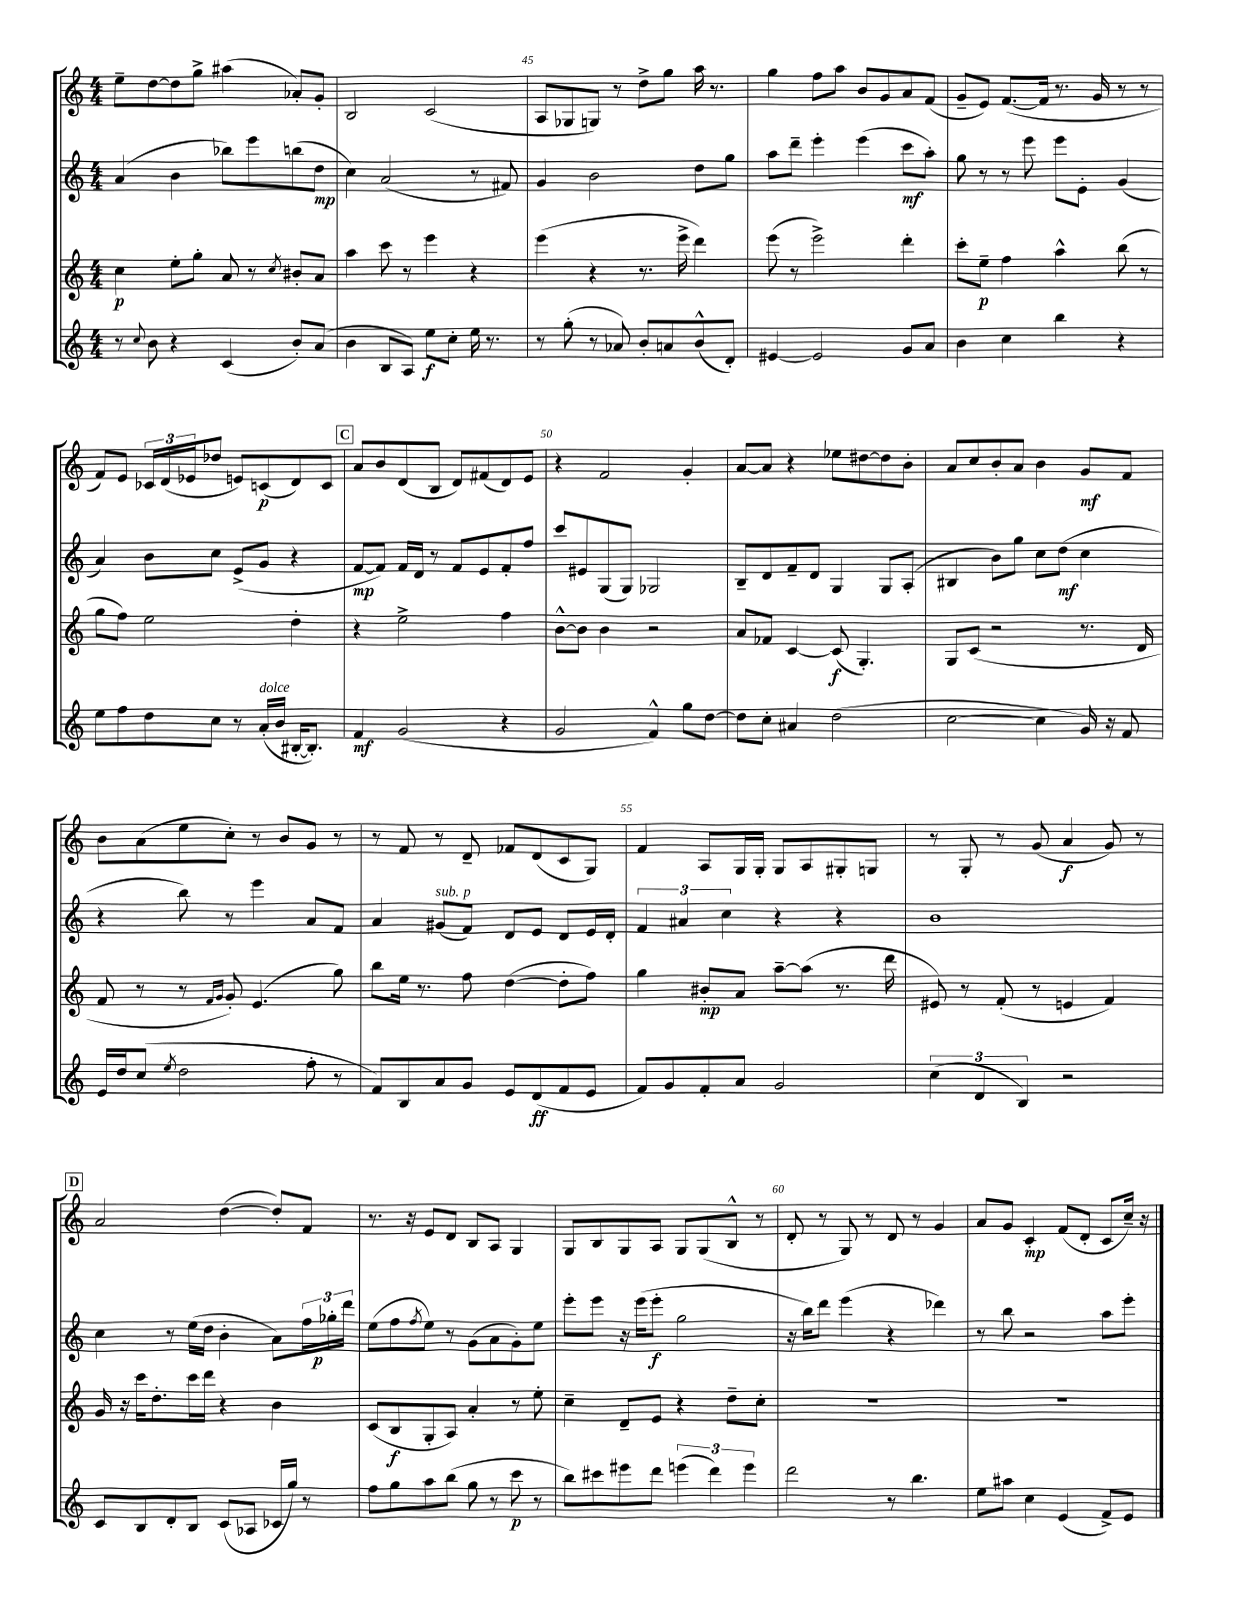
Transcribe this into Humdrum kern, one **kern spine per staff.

**kern	**kern	**kern	**kern
*staff4	*staff3	*staff2	*staff1
*clefG2	*clefG2	*clefG2	*clefG2
*k[]	*k[]	*k[]	*k[]
*M4/4	*M4/4	*M4/4	*M4/4
8r	4cc	(4a	8ee~
8qqcc	.	.	.
8b	.	.	[8dd
4r	8ee'	4b	8dd]
.	8gg'	.	8gg^
(4c	8a	8bb-)	(4aa#
.	8r	8eee	.
.	8qcc	.	.
8b')	8b#'	(8bb	8a-')
(8a	8a	8dd	8g'
=	=	=	=
4b	4aa	4cc)	2B
8B	8ccc	(2a	.
8A)	8r	.	.
8ee	4eee	.	(2c
8cc'	.	.	.
16ee	4r	8r	.
8.r	.	.	.
.	.	8f#)	.
=	=	=	=
8r	(4eee	4g	8A
(8gg'	.	.	8G-
8r	4r	2b	8G)
8a-)	.	.	8r
8b'	8.r	.	8dd^
8a	.	.	8gg
.	16eee^	.	.
(8b^^	4ddd)	8dd	16aa
.	.	.	8.r
8d')	.	8gg	.
=	=	=	=
[4e#	(8eee	8aa	4gg
.	8r	8ddd~	.
2e#]	2eee^)	4eee'	8ff
.	.	.	8aa
.	.	(4eee	8b
.	.	.	8g
8g	4ddd'	8ccc	8a
8a	.	8aa')	(8f
=	=	=	=
4b	8ccc'	8gg	8g~
.	8ee~	8r	8e)
4cc	4ff	8r	([8.f
.	.	8eee	.
.	.	.	16f]
4bb	4aa^^	8eee	8.r
.	.	8e'	.
.	.	.	16g
4r	(8bb	(4g	8r
.	8r	.	8r
=	=	=	=
8ee	8gg	4a)	8f)
8ff	8ff)	.	8e
8dd	2ee	8b	24c-
.	.	.	(24d
.	.	.	24e-
8cc	.	8cc	8dd-
8r	.	(8e^	8e)
(16a'	.	8g	(8c
16b	.	.	.
[16B#'	4dd'	4r	8d)
8.B#'])	.	.	.
.	.	.	8c
=	=	=	=
4f	4r	[8f	8a
.	.	8f])	8b
(2g	2ee^	16f	(8d
.	.	16d	.
.	.	8r	8B
.	.	8f	8d)
.	.	8e	(8f#
4r	4ff	8f'	8d)
.	.	8ff	8e
=	=	=	=
2g	[8b^^	8ccc	4r
.	8b]	8e#	.
.	4b	(8G	2f
.	.	8G)	.
4f^^)	2r	2G-	.
8gg	.	.	4g'
[8dd	.	.	.
=	=	=	=
8dd]	8a	8B~	[8a
8cc'	8f-	8d	8a]
4a#	[4c	8f~	4r
.	.	8d	.
(2dd	(8c]	4G	8ee-
.	4.G')	.	[8dd#
.	.	8G	8dd#]
.	.	(8A'	8b'
=	=	=	=
[2cc	8G	4B#	8a
.	(8c	.	8cc
.	2r	8b)	8b'
.	.	8gg	8a
4cc]	.	8cc	4b
.	.	(8dd	.
16g)	8.r	4cc	8g
16r	.	.	.
8f	.	.	8f
.	16d	.	.
=	=	=	=
16e	8f	4r	8b
16dd	.	.	.
(8cc	8r	.	(8a
8qee	.	.	.
2dd	8r	8bb)	8ee
.	16qqf	.	.
.	16qqg	.	.
.	8g')	8r	8cc')
.	(4.e	4eee	8r
.	.	.	8b
8ff'	.	8a	8g
8r	8gg)	8f	8r
=	=	=	=
8f)	8bb	4a	8r
8B	16ee	.	8f
.	8.r	.	.
8a	.	(8g#	8r
8g	8ff	8f)	8d~
8e	([4dd	8d	8f-
(8d	.	8e	(8d
8f	8dd']	8d	8c
8e	8ff)	16e	8G)
.	.	16d'	.
=	=	=	=
8f)	4gg	6f	4f
8g	.	.	.
.	.	6a#	.
8f'	8b#'	.	8A
.	.	6cc	.
8a	8a	.	16G
.	.	.	16G'
2g	[8aa~	4r	8G
.	(8aa]	.	8A
.	8.r	4r	8G#'
.	.	.	8G
.	16ddd	.	.
=	=	=	=
(6cc	8e#)	1b	8r
.	8r	.	8G'
6d	.	.	.
.	(8f'	.	8r
6B)	.	.	.
.	8r	.	(8g
2r	4e	.	4a
.	4f)	.	8g)
.	.	.	8r
=	=	=	=
8c	16g	4cc	2a
.	16r	.	.
8B	16ccc	.	.
.	8.dd'	.	.
8d'	.	8r	.
8B	16ccc	(16ee	.
.	16ddd	16dd	.
(8c	4r	4b'	([4dd
8A-	.	.	.
16c-	4b	8a)	8dd'])
16gg)	.	.	.
8r	.	24ff	8f
.	.	24gg-'	.
.	.	24ddd	.
=	=	=	=
8ff	(8c	(8ee	8.r
8gg	8B	8ff	.
.	.	.	16r
.	.	8qff	.
8aa	8G'	8ee)	8e
(8bb	8A)	8r	8d
8gg	4a'	(8g	8B
8r	.	8a	8A
8ccc	8r	8g')	4G
8r	8ee'	8ee	.
=	=	=	=
8bb)	4cc~	8eee'	8G
8ccc#	.	8eee	8B
8eee#	8d~	16r	8G
.	.	(16eee	.
8ddd	8e	8eee'	8A
(6eee	4r	2gg	8G
.	.	.	(8G
6ddd)	.	.	.
.	8dd~	.	8B^^
6eee	.	.	.
.	8cc'	.	8r
=	=	=	=
2ddd	1r	16r	8d'
.	.	16bb)	.
.	.	8ddd	8r
.	.	(4eee	8G)
.	.	.	8r
8r	.	4r	8d
4.bb	.	.	8r
.	.	4ddd-)	4g
=	=	=	=
8ee	1r	8r	8a
8aa#	.	8bb	8g
4cc	.	2r	4c'
(4e	.	.	(8f
.	.	.	8d'
8f^)	.	8aa	8c
8e	.	8eee'	16cc~)
.	.	.	16r
==	==	==	==
*-	*-	*-	*-
